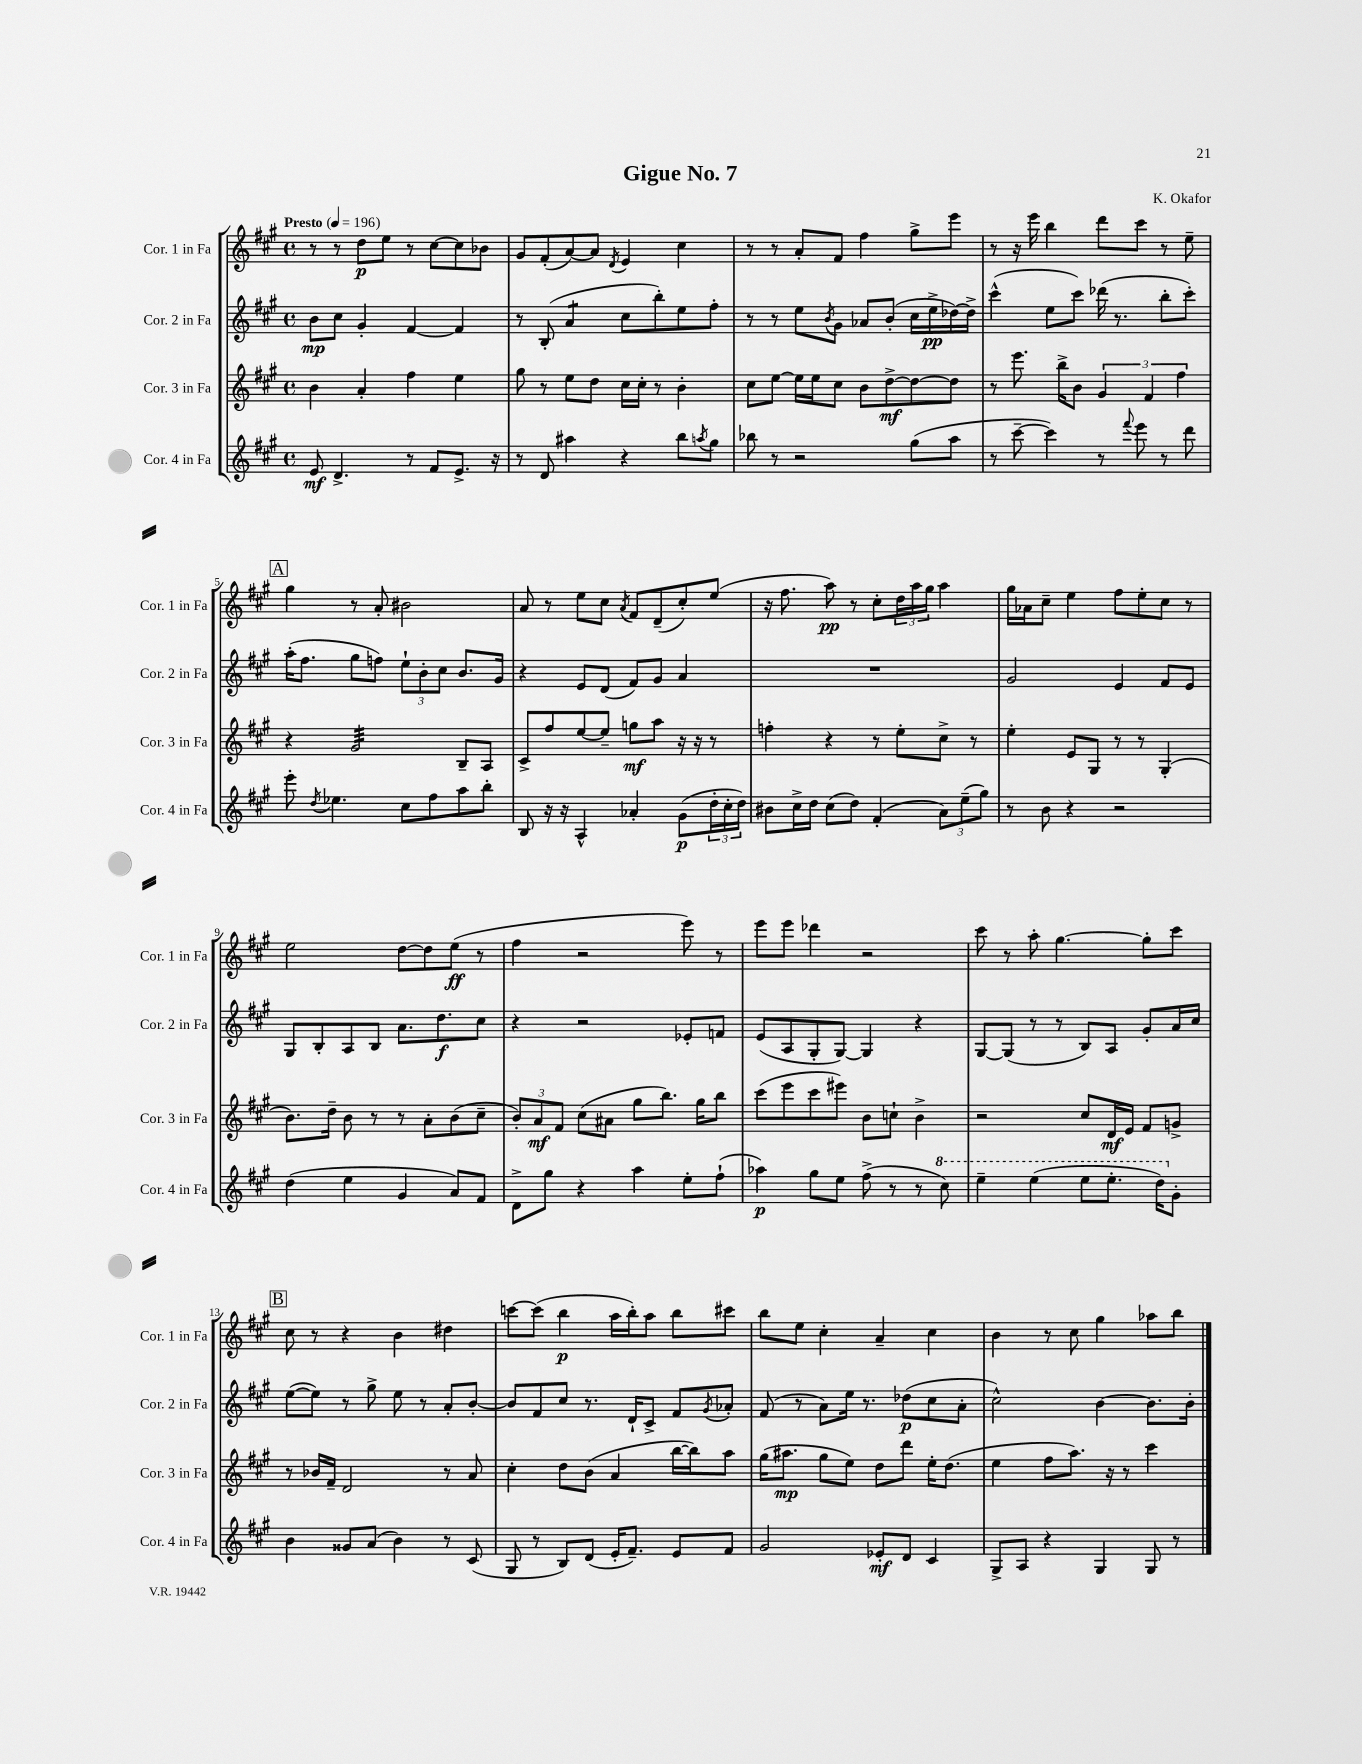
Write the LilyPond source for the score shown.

\header { title = "Gigue No. 7" composer = "K. Okafor" }
<<
\new StaffGroup <<
\new Staff = "s0" \with { instrumentName = "Cor. 1 in Fa" shortInstrumentName = "Cor. 1 in Fa" } {
    \clef treble \key a \major \defaultTimeSignature \time 4/4 \tempo "Presto" 4 = 196
    r8 r8 d''8\p e''8 r8 cis''8~ cis''8 bes'8 |
    gis'8 fis'8-.( a'8~) a'8 \acciaccatura { d'8 } e'4 cis''4 |
    r8 r8 a'8-. fis'8 fis''4 gis''8-> e'''8 |
    r8 r16 e'''16 b''4 d'''8 cis'''8 r8 e''8-- |
    \mark \markup { \box "A" } gis''4 r8 a'8-. bis'2 |
    a'8 r8 e''8 cis''8 \acciaccatura { a'8 } fis'8 d'8--( cis''8-.) e''8( |
    r16 fis''8. a''8\pp) r8 cis''8-. \tuplet 3/2 { d''16 a''16 gis''16 } a''4 |
    gis''16 aes'16 cis''8-- e''4 fis''8 e''8-. cis''8 r8 |
    e''2 d''8~ d''8 e''8\ff( r8 |
    fis''4 r2 e'''8) r8 |
    e'''8 e'''8 des'''4 r2 |
    cis'''8 r8 a''8-. gis''4.~ gis''8-. cis'''8 |
    \mark \markup { \box "B" } cis''8 r8 r4 b'4 dis''4 |
    c'''8~ c'''8( b''4\p a''16 b''16-.) a''8 b''8 cis'''8 |
    b''8 e''8 cis''4-. a'4-- cis''4 |
    b'4 r8 cis''8 gis''4 aes''8 b''8 \bar "|." |
}
\new Staff = "s1" \with { instrumentName = "Cor. 2 in Fa" shortInstrumentName = "Cor. 2 in Fa" } {
    \clef treble \key a \major \defaultTimeSignature \time 4/4
    b'8\mp cis''8 gis'4-. fis'4~ fis'4 |
    r8 b8-.( a'4:8 cis''8 b''8-.) e''8 fis''8-. |
    r8 r8 e''8 \acciaccatura { b'8 } gis'8 aes'8 b'8-.( cis''16 e''16->\pp des''16~) des''16-> |
    cis'''4-^( e''8 cis'''8) des'''16( r8. b''8-. cis'''8-.) |
    \mark \markup { \box "A" } a''16-.( fis''8. gis''8 f''8) \tuplet 3/2 { e''8-! b'8-. cis''8 } b'8. gis'16 |
    r4 e'8 d'8( fis'8) gis'8 a'4 |
    R1 |
    gis'2 e'4 fis'8 e'8 |
    gis8 b8-. a8 b8 a'8. d''8.\f cis''8 |
    r4 r2 ees'8-. f'8 |
    e'8( a8 gis8-. gis8~) gis4 r4 |
    gis8~ gis8( r8 r8 b8) a8 gis'8-. a'16 cis''16 |
    \mark \markup { \box "B" } e''8~( e''8) r8 gis''8-> e''8 r8 a'8-. b'8~-. |
    b'8 fis'8 cis''8 r8. d'16-! cis'8-> fis'8 \acciaccatura { gis'8 } aes'8-. |
    fis'8( r8 a'8) e''16 r8. des''8\p( cis''8 a'8-. |
    cis''2-^) b'4~ b'8. b'16-. \bar "|." |
}
\new Staff = "s2" \with { instrumentName = "Cor. 3 in Fa" shortInstrumentName = "Cor. 3 in Fa" } {
    \clef treble \key a \major \defaultTimeSignature \time 4/4
    b'4 a'4-. fis''4 e''4 |
    gis''8 r8 e''8 d''8 cis''16 cis''16-. r8 b'4-. |
    cis''8 e''8~ e''16 e''16 cis''8 b'8 d''8~->\mf d''8~ d''8 |
    r8 e'''8. b''16-> b'8 \tuplet 3/2 { gis'4 fis'4 fis''4 } |
    \mark \markup { \box "A" } r4 gis'2:32 b8-- a8 |
    cis'8-> fis''8 e''8~ e''8-- g''8\mf a''8 r16 r16 r8 |
    f''4-. r4 r8 e''8-. cis''8-> r8 |
    e''4-. e'8 gis8 r8 r8 gis4-.( |
    b'8.) d''16-- b'8 r8 r8 a'8-. b'8( cis''8-- |
    \tuplet 3/2 { b'8-.) a'8\mf fis'8 } cis''8( ais'8 gis''8 b''8.) gis''16 b''8 |
    cis'''8( e'''8 cis'''8 eis'''8) b'8 c''8-! b'4-> |
    r2 cis''8 d'16\mf e'16 fis'8 g'8-> |
    \mark \markup { \box "B" } r8 bes'16 fis'16-- d'2 r8 a'8 |
    cis''4-. d''8 b'8( a'4 b''16~ b''16) a''8 |
    gis''16( ais''8.\mp gis''8 e''8) d''8 d'''8 e''16-. d''8.( |
    e''4 fis''8 a''8.) r16 r8 cis'''4 \bar "|." |
}
\new Staff = "s3" \with { instrumentName = "Cor. 4 in Fa" shortInstrumentName = "Cor. 4 in Fa" } {
    \clef treble \key a \major \defaultTimeSignature \time 4/4
    e'8\mf d'4.-> r8 fis'8 e'8.-> r16 |
    r8 d'8 ais''4 r4 b''8 \acciaccatura { a''8 } gis''8 |
    bes''8 r8 r2 gis''8( a''8 |
    r8 cis'''8~-- cis'''4) r8 \appoggiatura { fis'''8 } e'''8 r8 d'''8 |
    \mark \markup { \box "A" } e'''8-. \acciaccatura { d''8 } ees''4. cis''8 fis''8 a''8 b''8-. |
    b8 r16 r16 a4-^ aes'4-. gis'8\p( \tuplet 3/2 { d''16-. cis''16-. d''16) } |
    bis'8 cis''16-> d''16 cis''8( d''8) fis'4-.( \tuplet 3/2 { a'8) e''8--( gis''8) } |
    r8 b'8 r4 r2 |
    d''4( e''4 gis'4 a'8) fis'8 |
    d'8-> gis''8 r4 a''4 e''8-. fis''8-!( |
    aes''4\p) gis''8 e''8 fis''8->( r8 r8 \ottava #1 cis'''8) |
    e'''4-- e'''4( e'''8 e'''8.-. d'''16) \ottava #0 gis'8-. |
    \mark \markup { \box "B" } b'4 gisis'8 a'8( b'4) r8 cis'8( |
    gis8 r8 b8) d'8( e'16-. fis'8.--) e'8 fis'8 |
    gis'2 ees'8-.\mf d'8 cis'4 |
    gis8-> a8 r4 gis4 gis8 r8 \bar "|." |
}
>>
>>
